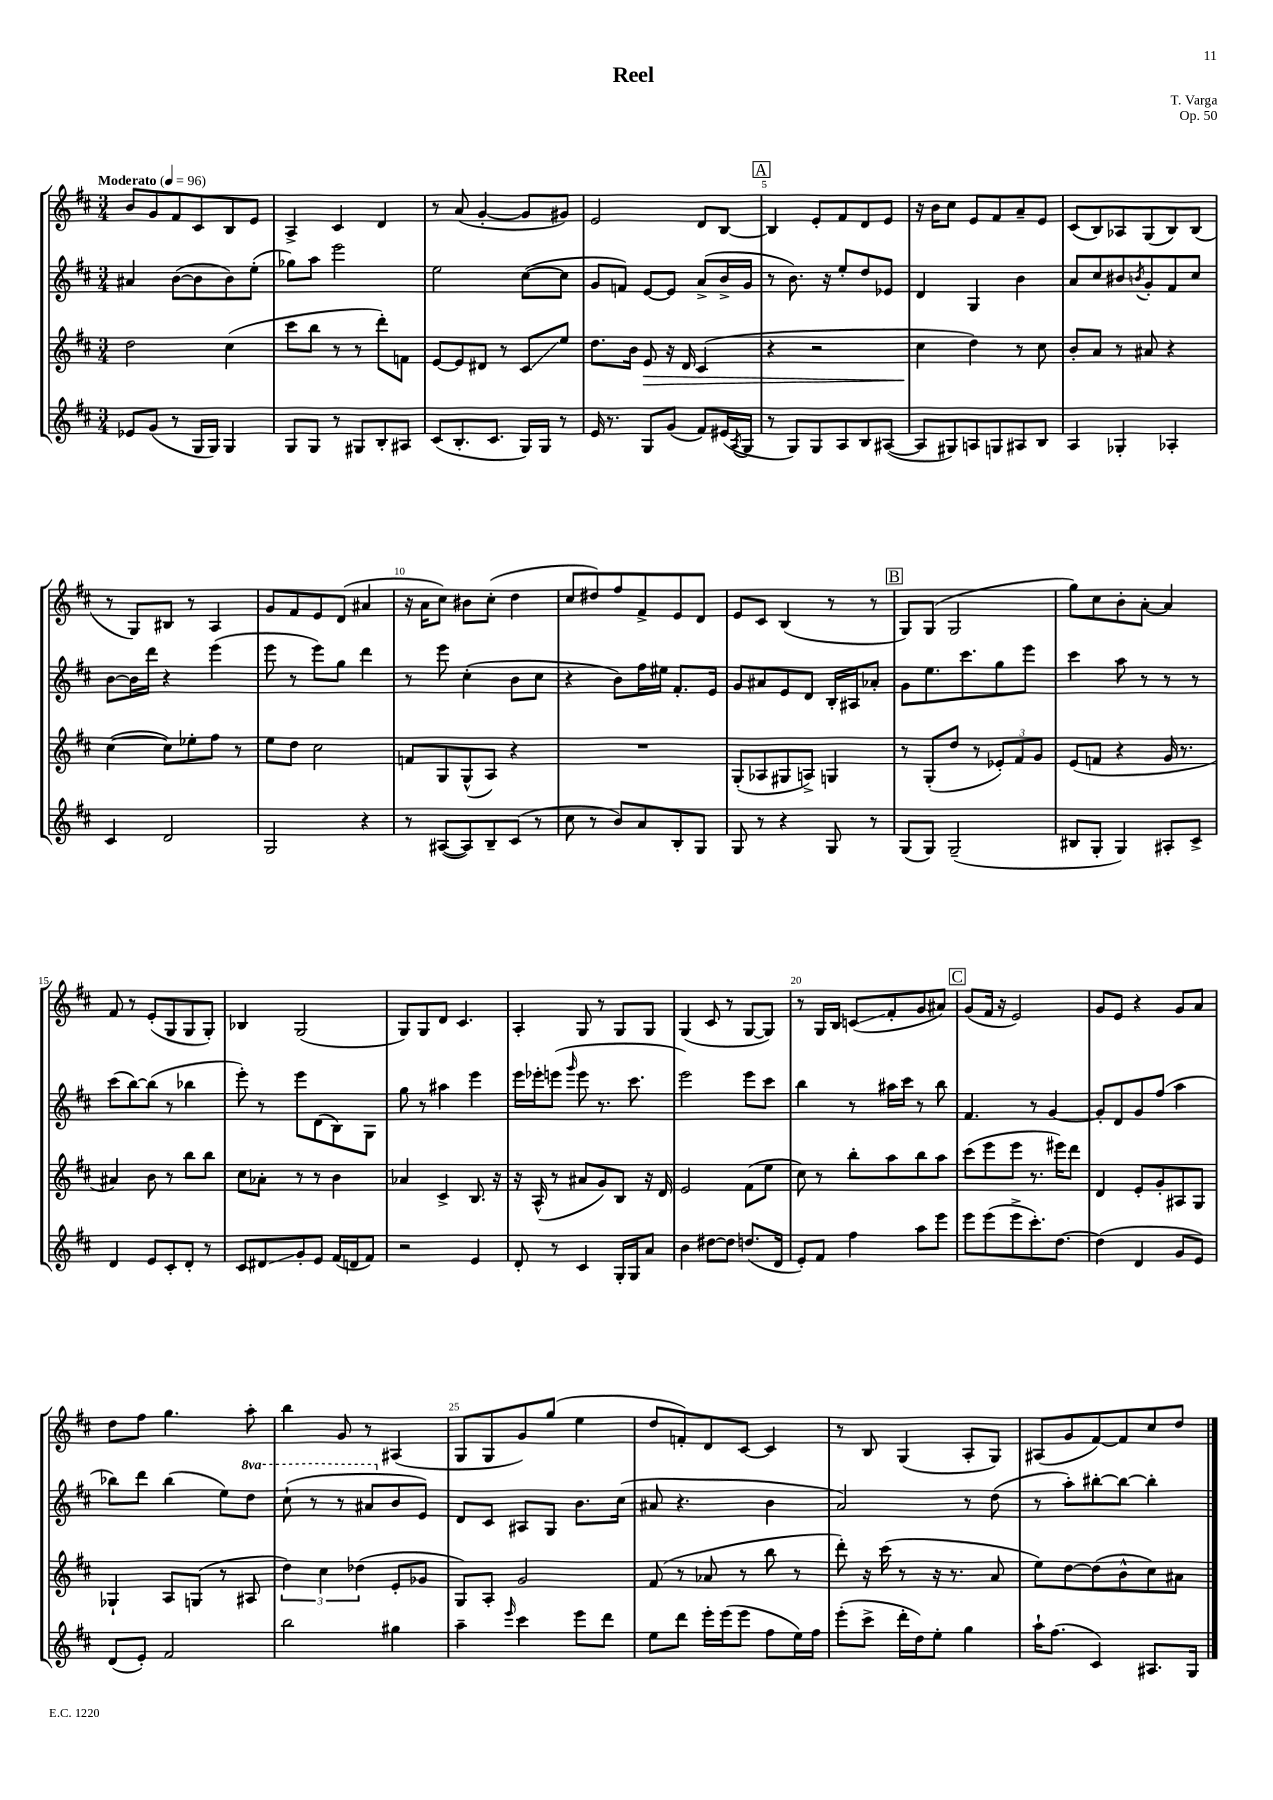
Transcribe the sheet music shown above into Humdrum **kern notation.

**kern	**kern	**kern	**kern
*staff4	*staff3	*staff2	*staff1
*clefG2	*clefG2	*clefG2	*clefG2
*k[f#c#]	*k[f#c#]	*k[f#c#]	*k[f#c#]
*M3/4	*M3/4	*M3/4	*M3/4
*MM96	*MM96	*MM96	*MM96
8e-/L	2dd\	4a#/	8b/L
(8g/J	.	.	8g/
8r	.	([8b\L	8f#/
16G/LL	.	8b\]	8c#/
16G/JJ)	.	.	.
4G/	(4cc#\	8b\)	8B/
.	.	(8ee'\J	8e/J
=	=	=	=
8G/L	8ccc#\L	8gg-\L)	4A^/
8G/J	8bb\J	8aa\J	.
8r	8r	2eee\	4c#/
8G#/L	8r	.	.
8B'/	8ddd'\L)	.	4d/
8A#/J	8f\J	.	.
=	=	=	=
(8c#/L	[8e/L	2ee\	8r
8.B'/	8e/]	.	(8a/
.	8d#/J	.	[4g'/
8.c#/J	.	.	.
.	8r	.	.
16G/LL)	8c#/L	([8cc#\L	8g/]L
16G/JJ	.	.	.
8r	8ee/J	8cc#\]J	8g#/J)
=	=	=	=
16e/	8.dd\L	8g/L	2e/
8.r	.	.	.
.	.	8f/J)	.
.	16b\Jk	.	.
8G/L	8e/	[8e/L	.
(8g/J	16r	8e/]J	.
.	16d/	.	.
8f#/L)	(4c#/	(8a^/L	8d/L
(16e#/L	.	16b^/L	[8B/J
8qA/	.	.	.
16G/JJ	.	16g/JJ	.
=	=	=	=
8r	4r	8r	4B/]
8G/L)	.	8.b\)	.
8G/	2r	.	8e'/L
.	.	16r	.
8A/	.	8ee'/L	8f#/
8B/	.	8dd/	8d/
([8A#/J	.	8e-/J	8e/J
=	=	=	=
8A#/]L	4cc#\	4d/	16r
.	.	.	16b\LK
8G#/)	.	.	8cc#\J
8A/	4dd\)	4G/	8e/L
8G/	.	.	8f#/
8A#/	8r	4b\	8a~/
8B/J	8cc#\	.	8e/J
=	=	=	=
4A/	8b'/L	8a/L	(8c#/L
.	8a/J	8cc#/	8B/)
4G-'/	8r	8b#/	8A-/
.	.	8qb/	.
.	8a#/	8g'/	(8G/
4A-'/	4r	8f#/	8B/)
.	.	8cc#/J	(8B/J
=	=	=	=
4c#/	([4cc#\	[8b\L	8r
.	.	16b\]L	8G/L)
.	.	16ddd\JJ	.
2d/	8cc#\]L)	4r	8B#/J
.	8ee-'\	.	8r
.	8ff#\J	(4eee\	4A/
.	8r	.	.
=	=	=	=
2G/	8ee\L	8eee\	8g/L
.	8dd\J	8r	8f#/
.	2cc#\	8eee\L)	8e/
.	.	8gg\J	(8d/J
4r	.	4ddd\	4a#/
=	=	=	=
8r	8f/L	8r	16r
.	.	.	16a\LK
([8A#/L	8G/	8eee\	8cc#\J)
8A#/])	(8G^^/	(4cc#'\	8b#\L
8B~/	8A/J)	.	(8cc#'\J
(8c#/J	4r	8b\L	4dd\
8r	.	8cc#\J	.
=	=	=	=
8cc#\	2.r	4r	8cc#/L
8r	.	.	8dd#/)
8b/L)	.	8b\L)	8ff#/
8a/	.	16ff#\L	8f#^/
.	.	16ee#\JJ	.
8B'/	.	8.f#'/L	8e/
8G/J	.	.	8d/J
.	.	16e/Jk	.
=	=	=	=
8G/	(8G'/L	8g/L	8e/L
8r	8A-/	8a#/	8c#/J
4r	8G#/	8e/	(4B/
.	8A^/J)	8d/J	.
8G/	4G/	16B'/LL	8r
.	.	16A#/J	.
8r	.	8a-'/J	8r
=	=	=	=
(8G/L	8r	8g\L	8G/L)
8G/J)	(8G'/L	8.ee\	(8G/J
(2G~/	8dd/J	.	2G/
.	.	8.ccc#\	.
.	8r	.	.
.	12e-'/L)	8gg\	.
.	12f#/	.	.
.	.	8eee\J	.
.	12g/J	.	.
=	=	=	=
8B#/L	(8e/L	4ccc#\	8gg\L)
8G'/J	8f/J	.	8cc#\
4G/)	4r	8aa\	8b'\
.	.	8r	[8a'\J
8A#'/L	16g/	8r	4a/]
.	8.r	.	.
8c#^/J	.	8r	.
=	=	=	=
4d/	4a#/)	(8ccc#\L	8f#/
.	.	[8bb\)	8r
8e/L	8b\	(8bb\]J	(8e'/L
8c#'/	8r	8r	8G/
8d'/J	8bb\L	4bb-\	8G/
8r	8bb\J	.	8G'/J)
=	=	=	=
8c#/L	8cc#\L	8eee'\)	4B-/
8d#/	8a-'\J	8r	.
8g'/	8r	8eee\L	(2G/
8e/J	8r	(8d\	.
(16f#/LL	4b\	8B\)	.
16d/J	.	.	.
8f#/J)	.	8G\J	.
=	=	=	=
2r	4a-/	8gg\	8G/L)
.	.	8r	8G/
.	4c#^/	4aa#\	8d/J
.	.	.	4.c#/
4e/	8.B/	4eee\	.
.	16r	.	.
=	=	=	=
8d'/	16r	16eee\LL	4A'/
.	(16A^^/	16eee-'\J	.
8r	8r	(8eee\J	.
.	.	16qqggg/	.
4c#/	8a#/L	8eee\	8G/
.	8g/)	8.r	8r
16G'/LL	8B/J	.	8G/L
16G/J	.	8.ccc#\	.
8a/J	16r	.	8G/J
.	16d/	.	.
=	=	=	=
4b\	2e/	2eee\)	(4G/
[8dd#\L	.	.	8c#/
8dd#\]J	.	.	8r
(8.dd/L	(8f#\L	8eee\L	[8G/L
.	8ee\J	8ccc#\J	8G/]J)
16d/Jk	.	.	.
=	=	=	=
8e'/L)	8cc#\)	4bb\	8r
8f#/J	8r	.	16G/LL
.	.	.	16B/JJ
4ff#\	8bb'\L	8r	(8c/L
.	8aa\	16aa#\LL	8f#'/
.	.	16ccc#\JJ	.
8aa\L	8bb\	8r	8g/
8eee\J	8aa\J	8bb\	8a#/J)
=	=	=	=
8eee\L	(8ccc#\L	4.f#/	(8g/L
(8eee\	8eee\	.	16f#/Jk
.	.	.	16r
8eee^\	8eee\J	.	2e/)
8.ccc#'\)	8.r	8r	.
.	.	[4g/	.
[8.dd\J	16eee#\LK)	.	.
.	8ddd\J	.	.
=	=	=	=
(4dd\]	4d/	8g'/]L	8g/L
.	.	8d/	8e/J
4d/	8e'/L	8g/	4r
.	8g'/	(8ff#/J	.
8g/L	8A#/	4aa\	8g/L
8e/J)	8G/J	.	8a/J
=	=	=	=
(8d/L	4G-`/	8bb-\L)	8dd\L
8e'/J)	.	8ddd\J	8ff#\J
2f#/	8A/L	(4bb-\	4.gg\
.	(8G/J	.	.
.	8r	8ee\L)	.
.	8A#/	8ddd\J	8aa'\
=	=	=	=
2bb\	6dd\)	(8ccc#`\	4bb\
.	.	8r	.
.	6cc#\	.	.
.	.	8r	8g/
.	(6dd-\	.	.
.	.	8aa#/L	8r
4gg#\	8e'/L	8b/	(4A#/
.	8g-/J	8e/J)	.
=	=	=	=
4aa~\	8G/L)	8d/L	8G/L
.	8A'/J	8c#/J	8G/
16qqeee/	.	.	.
4ccc#\	2g/	8A#/L	8g/)
.	.	8G/J	(8gg/J
8eee\L	.	8.b\L	4ee\
8ddd\J	.	.	.
.	.	(16cc#\Jk	.
=	=	=	=
8ee\L	(8f#/	8a#/	8dd/L
8ddd\J	8r	4.r	8f'/)
16eee'\LL	8a-/	.	8d/
(16eee\J	.	.	.
8eee\J	8r	.	[8c#/J
8ff#\L	8bb\	4b\	4c#/]
16ee\L)	8r	.	.
16ff#\JJ	.	.	.
=	=	=	=
(8eee'\L	8ddd'\)	2a/)	8r
8ccc#^\J	16r	.	8B/
.	(16ccc#\	.	.
16ddd'\LL	8r	.	(4G/
16dd\J)	.	.	.
8ee'\J	16r	.	.
.	8.r	.	.
4gg\	.	8r	8A'/L
.	8a/	(8dd\	8G/J)
=	=	=	=
16aa`\LK	8ee\L)	8r	(8A#/L
(8.ff#\J	.	.	.
.	[8dd\	8aa'\L)	8g/
4c#/)	(8dd\]	[8bb#'\	[8f#/)
.	8b^^\	8bb#\_J	8f#/]
8.A#/L	8cc#\)	4bb#'\]	8cc#/
.	8a#\J	.	8dd/J
16G/Jk	.	.	.
==	==	==	==
*-	*-	*-	*-
